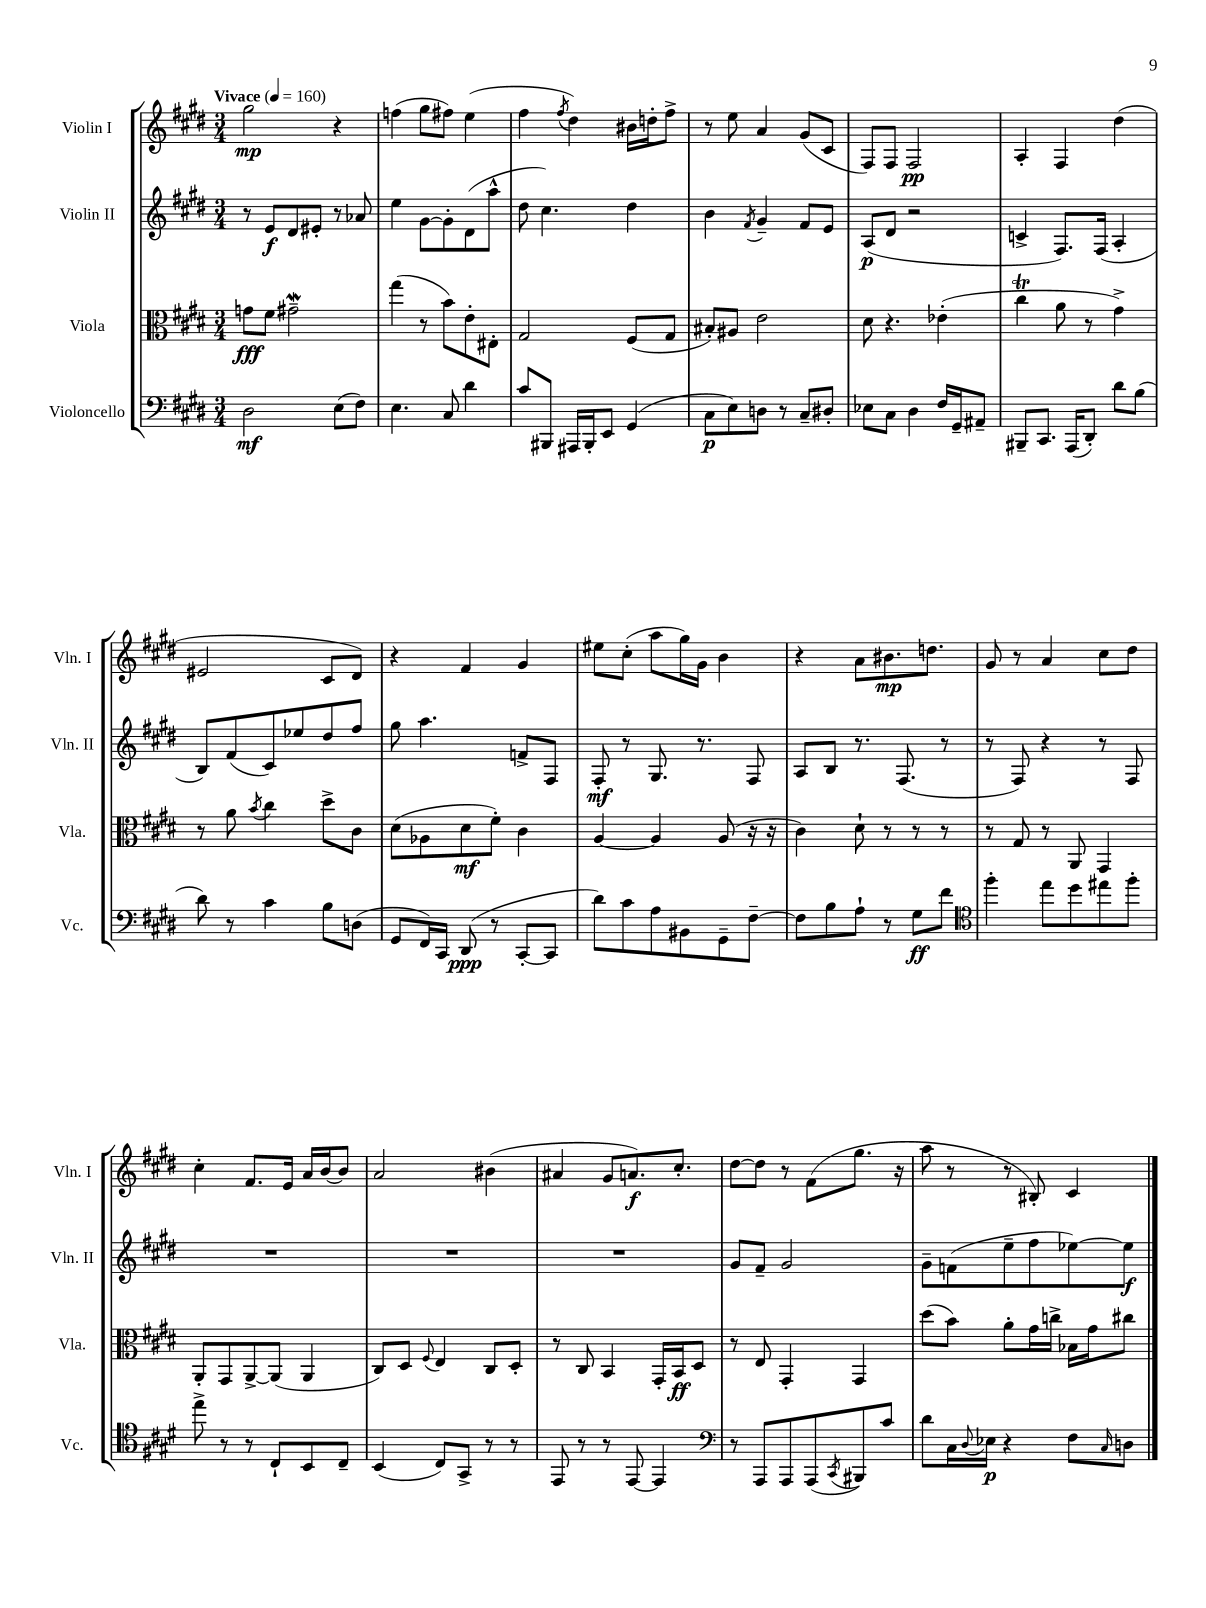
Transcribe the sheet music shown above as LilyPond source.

<<
\new StaffGroup <<
\new Staff = "s0" \with { instrumentName = "Violin I" shortInstrumentName = "Vln. I" } {
    \clef treble \key e \major \numericTimeSignature \time 3/4 \tempo "Vivace" 4 = 160
    gis''2\mp r4 |
    f''4( gis''8 fis''8) e''4( |
    fis''4 \acciaccatura { fis''8 } dis''4) bis'16 d''16-. fis''8-> |
    r8 e''8 a'4 gis'8( cis'8 |
    fis8) fis8 fis2\pp |
    a4-. fis4 dis''4( |
    eis'2 cis'8 dis'8) |
    r4 fis'4 gis'4 |
    eis''8 cis''8-.( a''8 gis''16) gis'16 b'4 |
    r4 a'8 bis'8.\mp d''8. |
    gis'8 r8 a'4 cis''8 dis''8 |
    cis''4-. fis'8. e'16 a'16 b'16~ b'8 |
    a'2 bis'4( |
    ais'4 gis'8 a'8.\f) cis''8.-. |
    dis''8~ dis''8 r8 fis'8( gis''8. r16 |
    a''8 r8 r8 bis8-.) cis'4 \bar "|." |
}
\new Staff = "s1" \with { instrumentName = "Violin II" shortInstrumentName = "Vln. II" } {
    \clef treble \key e \major \numericTimeSignature \time 3/4
    r8 e'8\f dis'8 eis'8-. r8 aes'8 |
    e''4 gis'8~ gis'8-. dis'8( a''8-^ |
    dis''8 cis''4.) dis''4 |
    b'4 \acciaccatura { fis'8 } gis'4-- fis'8 e'8 |
    a8\p( dis'8 r2 |
    c'4-> fis8.) fis16( a4-. |
    b8) fis'8( cis'8) ees''8 dis''8 fis''8 |
    gis''8 a''4. f'8-> fis8 |
    fis8-.\mf r8 gis8. r8. fis8 |
    a8 b8 r8. fis8.( r8 |
    r8 fis8) r4 r8 fis8 |
    R2. |
    R2. |
    R2. |
    gis'8 fis'8-- gis'2 |
    gis'8-- f'8( e''8-- fis''8 ees''8~) ees''8\f \bar "|." |
}
\new Staff = "s2" \with { instrumentName = "Viola" shortInstrumentName = "Vla." } {
    \clef alto \key e \major \numericTimeSignature \time 3/4
    g'8\fff fis'8 gis'2--\mordent |
    gis''4( r8 b'8) e'8-. eis8-. |
    gis2 fis8( gis8 |
    bis8-.) ais8 e'2 |
    dis'8 r4. ees'4-.( |
    cis''4\trill a'8 r8 gis'4->) |
    r8 a'8 \acciaccatura { b'8 } cis''4 dis''8-> cis'8 |
    dis'8( aes8 dis'8\mf fis'8-.) cis'4 |
    a4~ a4 a8( r16 r16 |
    cis'4) dis'8-! r8 r8 r8 |
    r8 gis8 r8 a,8 gis,4 |
    a,8-. gis,8 a,8~-> a,8( a,4 |
    cis8) dis8 \appoggiatura { fis8 } e4 cis8 dis8-. |
    r8 cis8 b,4 gis,16-. b,16\ff dis8 |
    r8 e8 gis,4-. gis,4 |
    dis''8( b'8) a'8-. gis'16 c''16-> bes16 gis'16 cis''8 \bar "|." |
}
\new Staff = "s3" \with { instrumentName = "Violoncello" shortInstrumentName = "Vc." } {
    \clef bass \key e \major \numericTimeSignature \time 3/4
    dis2\mf e8( fis8) |
    e4. cis8 dis'4 |
    cis'8 bis,,8 ais,,16 bis,,16-. e,8 gis,4( |
    cis8\p e8) d8 r8 cis8-- dis8-. |
    ees8 cis8 dis4 fis16 gis,16-- ais,8-- |
    bis,,8-- cis,8. a,,16( dis,8-.) dis'8 b8( |
    dis'8) r8 cis'4 b8 d8( |
    gis,8 fis,16) cis,16 dis,8\ppp( r8 cis,8~-. cis,8 |
    dis'8) cis'8 a8 bis,8 gis,8-- fis8~-- |
    fis8 b8 a8-! r8 gis8\ff fis'8 |
    \clef tenor fis''4-. e''8 dis''8 eis''8 fis''8-. |
    e''8-> r8 r8 cis8-! b,8 cis8-- |
    b,4( cis8) gis,8-> r8 r8 |
    e,8 r8 r8 e,8~ e,4 |
    \clef bass r8 a,,8 a,,8 a,,8( \acciaccatura { cis,8 } bis,,8) cis'8 |
    dis'8 cis16 \appoggiatura { dis8 } ees16\p r4 fis8 \grace { cis16 } d8 \bar "|." |
}
>>
>>
\layout { \context { \Score \remove "Bar_number_engraver" } }
